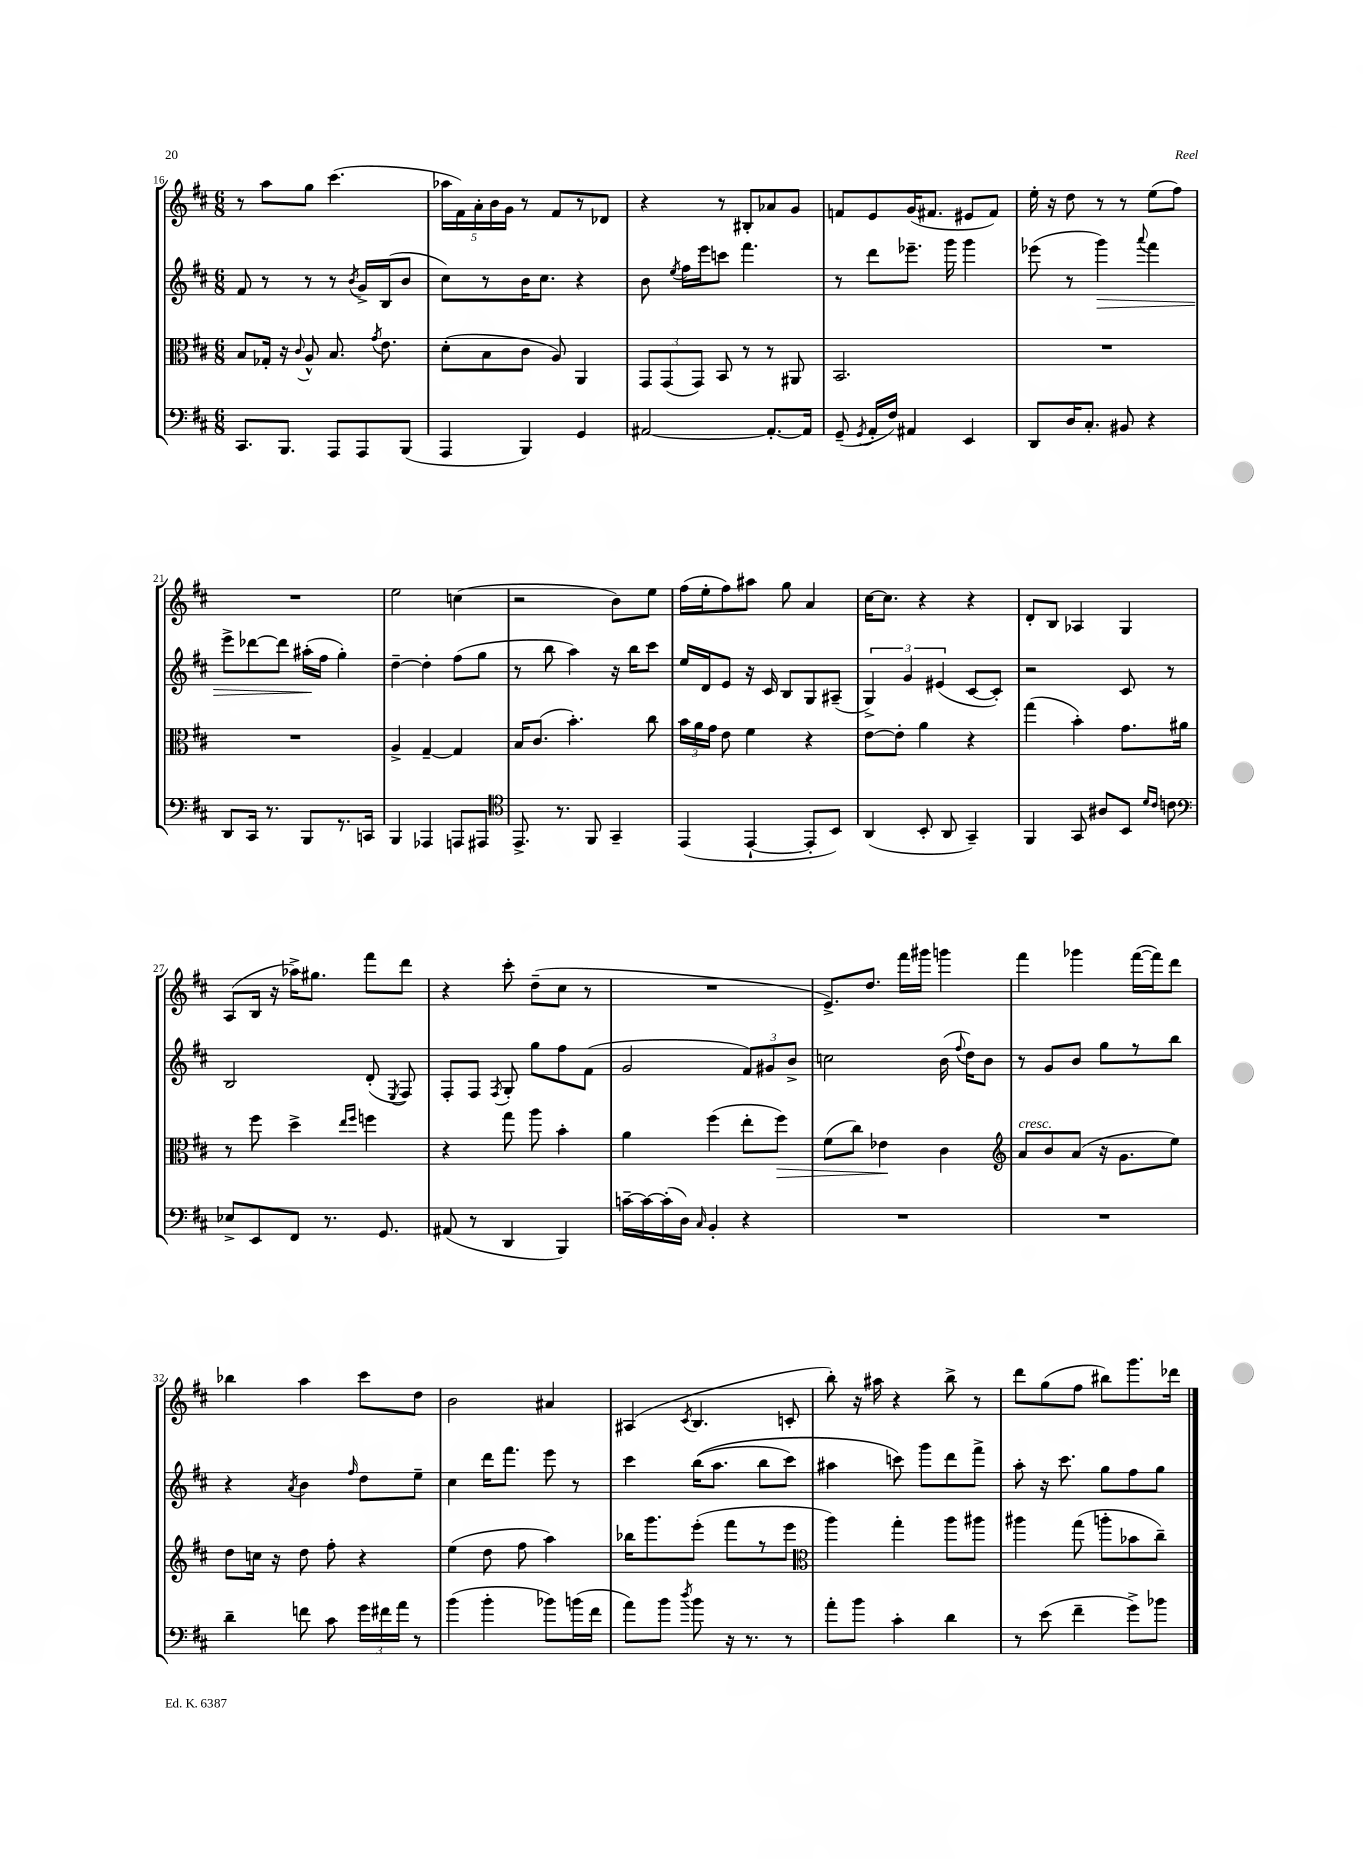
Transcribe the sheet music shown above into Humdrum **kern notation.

**kern	**kern	**dynam	**kern	**dynam	**kern
*part4	*part3	*part3	*part2	*part2	*part1
*staff4	*staff3	*staff3	*staff2	*staff2	*staff1
*clefF4	*clefC3	*	*clefG2	*	*clefG2
*k[f#c#]	*k[f#c#]	*	*k[f#c#]	*	*k[f#c#]
*M6/8	*M6/8	*	*M6/8	*	*M6/8
=16	=16	=16	=16	=16	=16
8.CC#/L	8B/L	.	8f#/	.	8r
.	16G-X'/Jk	.	8r	.	8aa\L
8.BBB/J	16r	.	.	.	.
.	8qqc#/	.	.	.	.
.	8A^^/	.	8r	.	8gg\J
8AAA/L	8.B/	.	8r	.	(4.ccc#\
.	.	.	8qb/	.	.
8AAA/	.	.	16g^/LL	.	.
.	8qg/	.	.	.	.
.	8.e\	.	(16B/J	.	.
(8BBB/J	.	.	8b/J	.	.
=17	=17	=17	=17	=17	=17
4AAA/	(8d'\L	.	8cc#\L)	.	20aa-X\LL
.	.	.	.	.	20f#\)
.	.	.	.	.	20a'\
.	8B\	.	8r	.	.
.	.	.	.	.	20b\
.	.	.	.	.	20g\JJ
4BBB/)	8c#\J	.	16b\K	.	8r
.	.	.	8.cc#\J	.	.
.	8A/)	.	.	.	8f#/L
4GG/	4AA/	.	4r	.	8r
.	.	.	.	.	8d-X/J
=18	=18	=18	=18	=18	=18
[2AA#X/	12GG/L	.	8b\	.	4r
.	(12GG/	.	.	.	.
.	.	.	8qee/	.	.
.	.	.	16ff#\LL	.	.
.	12GG/J)	.	.	.	.
.	.	.	16eee\J	.	.
.	8BB/	.	8cccn\J	.	8r
.	8r	.	4.fff#\	.	8B#X'/L
8.AA#'/L_	8r	.	.	.	8a-X/
.	8AA#X/	.	.	.	8g/J
16AA#/Jk]	.	.	.	.	.
=19	=19	=19	=19	=19	=19
(8GG~/	2.BB/	.	8r	.	8fn/L
8qGG/	.	.	.	.	.
16AA'/LL	.	.	8ddd\L	.	8e/
16F#/JJ)	.	.	.	.	.
4AA#X/	.	.	8.eee-X~\J	.	(16g/K
.	.	.	.	.	8.f#X/J
.	.	.	16ggg\	.	.
4EE/	.	.	4ggg\	.	8e#X/L
.	.	.	.	.	8f#/J)
=20	=20	=20	=20	=20	=20
8DD/L	2.r	.	(8eee-X\	.	16ee'\
.	.	.	.	.	16r
16D/K	.	.	8r	.	8dd\
8.C#'/J	.	.	.	.	.
!	!	!	!	!LO:HP:b	!
.	.	.	4ggg\)	>	8r
8BB#X/	.	.	.	.	8r
.	.	.	8qqaaa/	.	.
4r	.	.	4fff#\	.	(8ee\L
.	.	.	.	.	8ff#\J)
!!LO:LB:g=z
=21	=21	=21	=21	=21	=21
8DD/L	2.r	.	8eee^\L	.	2.r
16CC#/Jk	.	.	[8ddd-X\	.	.
8.r	.	.	.	.	.
.	.	.	8ddd-\J]	.	.
8BBB/L	.	.	(16aa#X'\LL	.	.
.	.	.	16ff#\JJ	]	.
8.r	.	.	4gg'\)	.	.
16CCn/Jk	.	.	.	.	.
=22	=22	=22	=22	=22	=22
4BBB/	4A^/	.	[4dd~\	.	2ee\
4AAA-X/	[4G~/	.	4dd'\]	.	.
8AAAn/L	4G/]	.	(8ff#\L	.	(4ccn\
8AAA#X/J	.	.	8gg\J	.	.
=23	=23	=23	=23	=23	=23
*clefC4	*	*	*	*	*
8.EE^/	16B/KL	.	8r	.	2r
.	(8.c#/J	.	.	.	.
.	.	.	8bb\	.	.
8.r	.	.	.	.	.
.	4.b'\)	.	4aa\)	.	.
8FF#/	.	.	.	.	.
4GG~/	.	.	16r	.	8b\L)
.	.	.	16bb\KL	.	.
.	8cc#\	.	8ccc#\J	.	8ee\J
=24	=24	=24	=24	=24	=24
(4EE/	24b\LL	.	16ee/LL	.	(16ff#\LL
.	24a\	.	.	.	.
.	.	.	16d/J	.	16ee'\J
.	24g\JJ	.	.	.	.
.	8e\	.	8e/J	.	8ff#\)
[4EE`/	4f#\	.	16r	.	8aa#X\J
.	.	.	16c#/	.	.
.	.	.	8B/L	.	8gg\
8EE'/L]	4r	.	8G/	.	4a/
8BB/J)	.	.	(8A#X~/J	.	.
=25	=25	=25	=25	=25	=25
(4AA/	[8e\L	.	6G^/)	.	[16cc#\KL
.	.	.	.	.	8.cc#\J]
.	8e'\J]	.	.	.	.
.	.	.	6g/	.	.
8BB'/	4a\	.	.	.	4r
.	.	.	(6e#X/	.	.
8AA/	.	.	.	.	.
4GG~/)	4r	.	[8c#/L	.	4r
.	.	.	8c#'/J])	.	.
=26	=26	=26	=26	=26	=26
4FF#/	(4gg\	.	2r	.	8d'/L
.	.	.	.	.	8B/J
8GG/	4b'\)	.	.	.	4A-X/
8A#X/L	.	.	.	.	.
8BB/J	8.g\L	.	8c#/	.	4G/
16qqd/LL	.	.	.	.	.
16qqc#/JJ	.	.	.	.	.
8cn\	.	.	8r	.	.
.	16a#X\Jk	.	.	.	.
!!LO:LB:g=z
=27	=27	=27	=27	=27	=27
*clefF4	*	*	*	*	*
8E-X^/L	8r	.	2B/	.	(8A/L
8EE/	8ff#\	.	.	.	16B/Jk
.	.	.	.	.	16r
8FF#/J	4dd^\	.	.	.	16aa-X^\KL)
.	.	.	.	.	8.gg#X\J
8.r	.	.	.	.	.
.	16qqee/LL	.	.	.	.
.	16qqff#/JJ	.	.	.	.
.	4ffn\	.	(8d'/	.	8fff#\L
8.GG/	.	.	.	.	.
.	.	.	8qE/	.	.
.	.	.	8F#/)	.	8ddd\J
=28	=28	=28	=28	=28	=28
(8AA#X/	4r	.	8F#'/L	.	4r
8r	.	.	8F#/J	.	.
.	.	.	8qF#/	.	.
4DD/	8gg\	.	8G'/	.	8ccc#'\
.	8aa\	.	8gg\L	.	(8dd~\L
4BBB/)	4b'\	.	8ff#\	.	8cc#\J
.	.	.	(8f#\J	.	8r
=29	=29	=29	=29	=29	=29
[16cn~\LL	4a\	.	2g/	.	2.r
16c\_	.	.	.	.	.
(16c'\]	.	.	.	.	.
16D\JJ)	.	.	.	.	.
16qqC#/	.	.	.	.	.
4BB'/	(4ff#\	.	.	.	.
4r	8ee'\L	.	12f#/L)	.	.
.	.	.	12g#X/	.	.
!	!	!LO:HP:b	!	!	!
.	8ff#\J)	>	.	.	.
.	.	.	12b^/J	.	.
=30	=30	=30	=30	=30	=30
2.r	(8f#\L	.	2ccn\	.	8.e^/L)
.	8cc#\J)	.	.	.	.
.	.	.	.	.	8.dd/J
.	4e-X\	.	.	.	.
.	.	.	.	.	16fff#\LL
.	.	.	.	.	16ggg#X\JJ
.	4c#\	]	(16b\	.	4gggn\
.	.	.	8qqff#/	.	.
.	.	.	16dd\KL)	.	.
.	.	.	8b\J	.	.
=31	=31	=31	=31	=31	=31
*	*clefG2	*	*	*	*
!	!LO:TX:a:i:t=cresc.	!	!	!	!
2.r	8a/L	.	8r	.	4fff#\
.	8b/	.	8g/L	.	.
.	(8a/J	.	8b/J	.	4ggg-X\
.	16r	.	8gg\L	.	.
.	8.g\L	.	.	.	.
.	.	.	8r	.	([16fff#\LL
.	.	.	.	.	16fff#\J])
.	8ee\J)	.	8bb\J	.	8ddd\J
!!LO:LB:g=z
=32	=32	=32	=32	=32	=32
4d~\	8dd\L	.	4r	.	4bb-X\
.	16ccn\Jk	.	.	.	.
.	16r	.	.	.	.
.	.	.	8qa/	.	.
8fn\	8dd\	.	4b\	.	4aa\
8c#\	8ff#'\	.	.	.	.
.	.	.	16qqff#/	.	.
24g\LL	4r	.	8dd\L	.	8ccc#\L
24f#X\	.	.	.	.	.
24a\JJ	.	.	.	.	.
8r	.	.	8ee~\J	.	8dd\J
=33	=33	=33	=33	=33	=33
(4b\	(4ee\	.	4cc#\	.	2b\
4b'\	8dd\	.	16ddd\KL	.	.
.	.	.	8.fff#\J	.	.
.	8ff#\	.	.	.	.
8b-X\L)	4aa\)	.	8eee\	.	4a#X/
(16bn\L	.	.	8r	.	.
16f#\JJ	.	.	.	.	.
=34	=34	=34	=34	=34	=34
8a\L)	16bb-X\KL	.	4ccc#\	.	(4A#X/
.	8.ggg\	.	.	.	.
8b\J	.	.	.	.	.
8qdd/	.	.	.	.	8qc#/
8b\	(8eee'\J	.	((16bb\KL	.	4.B/
.	.	.	8.aa\J	.	.
16r	8fff#\L	.	.	.	.
8.r	.	.	.	.	.
.	8r	.	8bb\L	.	.
8r	8eee\J	.	8ccc#\J)	.	8cn'/
=35	=35	=35	=35	=35	=35
*	*clefC3	*	*	*	*
8a'\L	4aa\)	.	4aa#X\	.	8bb'\)
8b\J	.	.	.	.	16r
.	.	.	.	.	16aa#X\
4c#'\	4gg'\	.	8cccn\)	.	4r
.	.	.	8ggg\L	.	.
4d\	8aa\L	.	8ddd\	.	8bb^\
.	8aa#X\J	.	8fff#^\J	.	8r
=36	=36	=36	=36	=36	=36
8r	4aa#X\	.	8aa'\	.	8ddd\L
(8e\	.	.	16r	.	(8gg\
.	.	.	8.ccc#\	.	.
4f#~\	(8gg\	.	.	.	8ff#\J
.	8aan'\L	.	8gg\L	.	8bb#X\L)
8g^\L)	8b-X\	.	8ff#\	.	8.ggg\
8b-X\J	8cc#~\J)	.	8gg\J	.	.
.	.	.	.	.	16ddd-X\Jk
==	==	==	==	==	==
*-	*-	*-	*-	*-	*-
